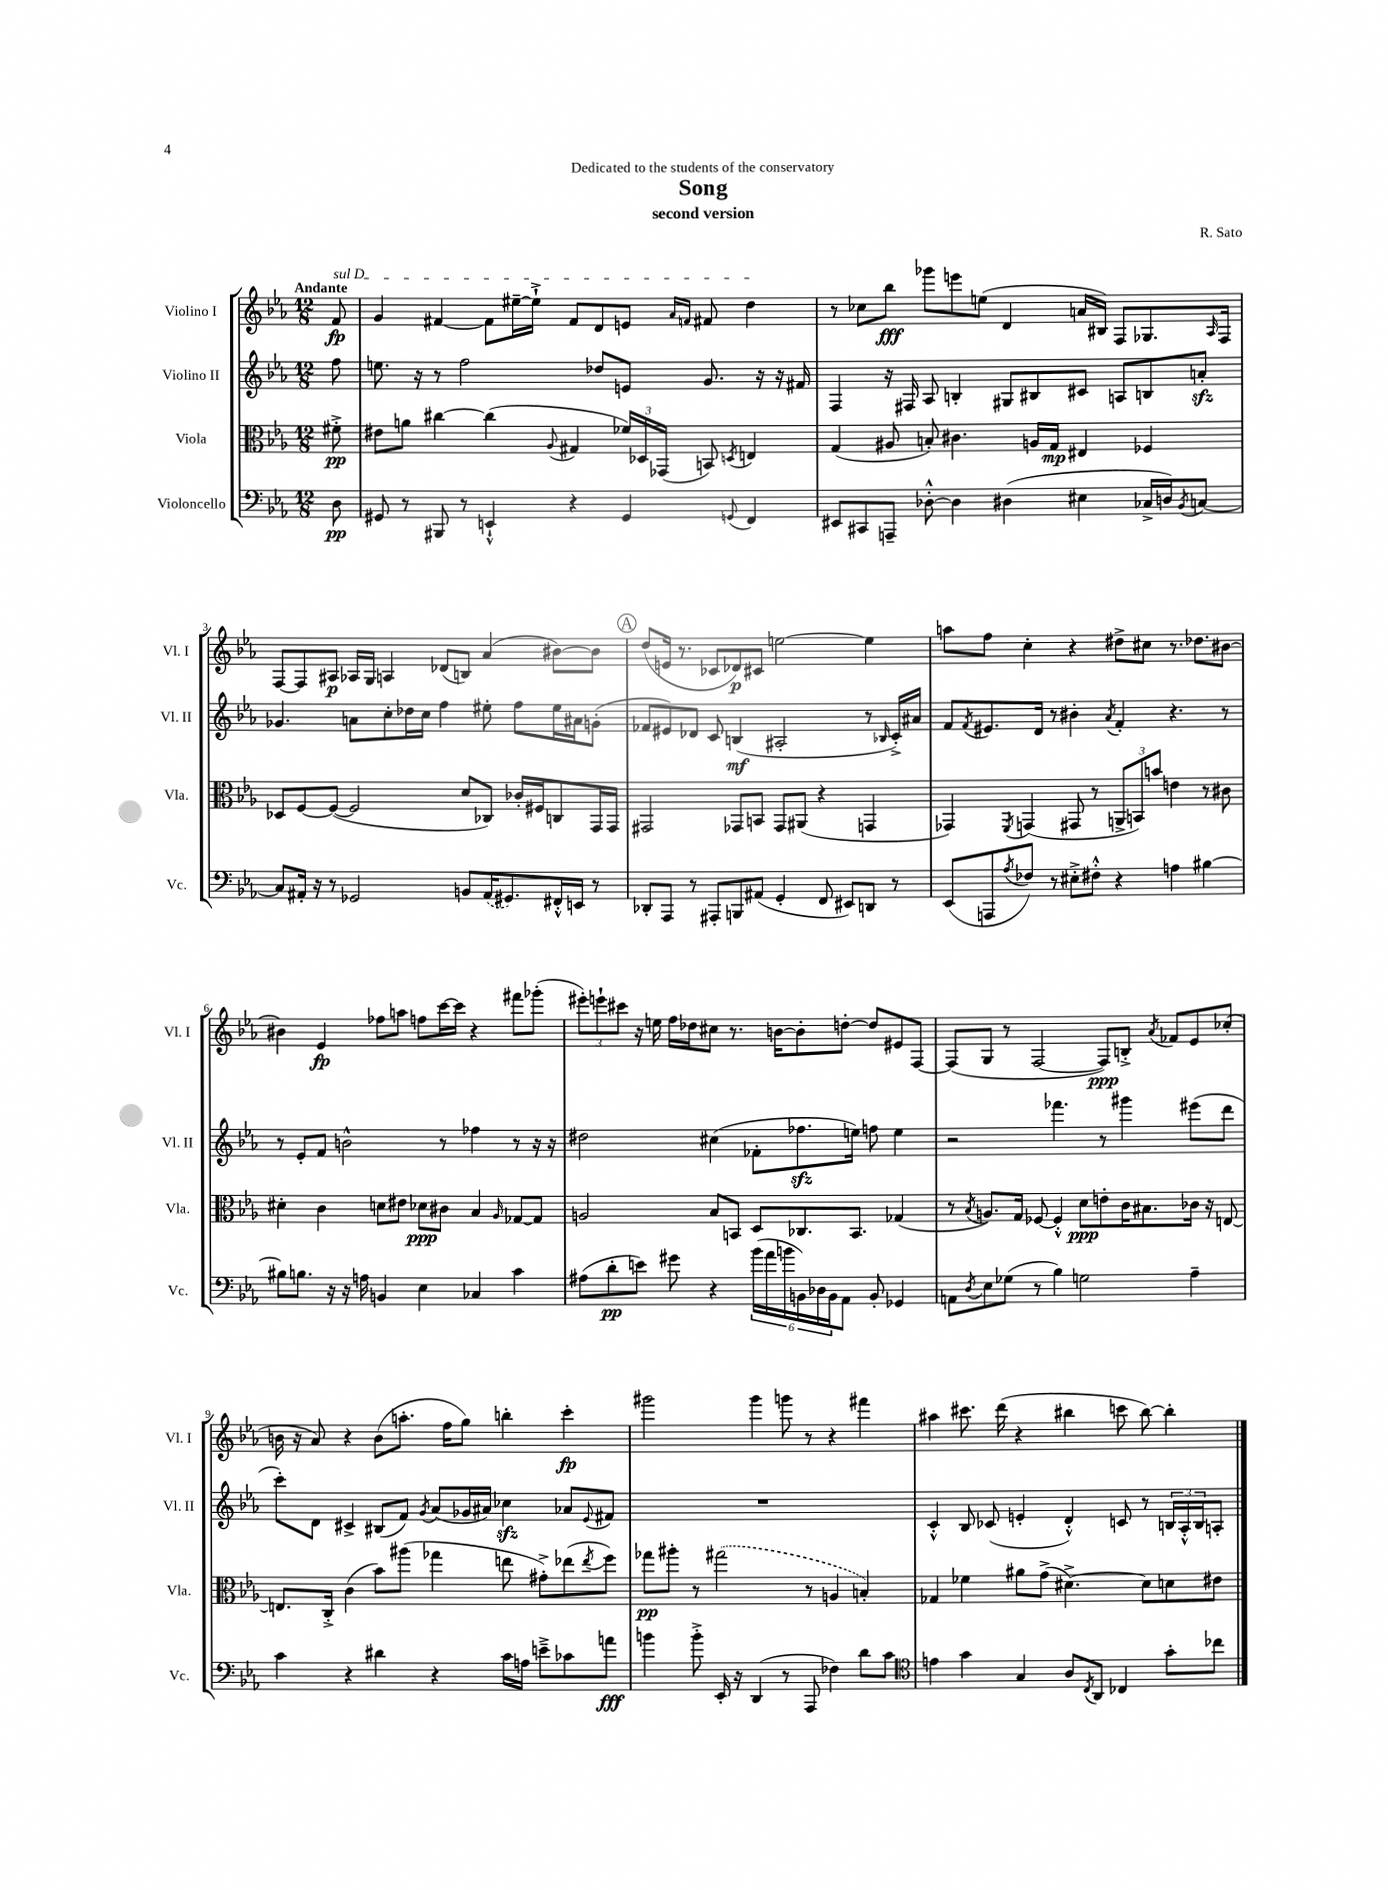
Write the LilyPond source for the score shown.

\header { title = "Song" composer = "R. Sato" subtitle = "second version" dedication = "Dedicated to the students of the conservatory" }
<<
\new StaffGroup <<
\new Staff = "s0" \with { instrumentName = "Violino I" shortInstrumentName = "Vl. I" } {
    \clef treble \key ees \major \numericTimeSignature \time 12/8 \partial 8 \tempo "Andante"
    \once \override TextSpanner.bound-details.left.text = \markup { \italic "sul D" } f'8\fp\startTextSpan |
    g'4 fis'4~ fis'8 eis''16~-- eis''16-!-> fis'8 d'8 e'8 \grace { aes'16 f'16 } fis'8 d''4\stopTextSpan |
    r8 ces''8 bes''8\fff ges'''8 e'''8 e''8( d'4 a'16 bis16) f8 ges8. \grace { aes16 } f16 |
    f8~ f8 ais8\p aes16 g16 a4 des'8( b8) aes'4( bis'8~) bis'8 |
    \mark \markup { \circle "A" } d''8( e'16 r8. ces'8 des'8\p) cis'8 e''2~ e''4 |
    a''8 f''8 c''4-. r4 dis''8-> cis''8 r8. des''8. bis'8~ |
    bis'4 ees'4\fp fes''8 a''8 f''8 c'''16~ c'''16 r4 fis'''8 ges'''8-.( |
    \tuplet 3/2 { eis'''8-.) e'''8-! cis'''8 } r16 e''16 f''16 des''16 cis''8 r8. b'16~ b'8-. d''8~-. d''8 eis'8 f8~ |
    f8( g8 r8 f2~ f8\ppp) b8-.-> \acciaccatura { aes'8 } fes'8 ees'8 ces''8-.( |
    b'16 r16 aes'8) r4 b'8( a''8.-. f''16 g''8) b''4-. c'''4-.\fp |
    gis'''2 gis'''4 g'''8 r8 r4 fis'''4 |
    ais''4 cis'''8. d'''16( r4 bis''4 c'''8 bis''8~) bis''4-. \bar "|." |
}
\new Staff = "s1" \with { instrumentName = "Violino II" shortInstrumentName = "Vl. II" } {
    \clef treble \key ees \major \numericTimeSignature \time 12/8 \partial 8
    f''8 |
    e''8. r16 r8 f''2 des''8 e'8 g'8. r16 r16 fis'16 |
    f4 r16 fis16 aes8 b4-. gis8 bis8 cis'8 a8 b8 a'8-.\sfz |
    ges'4. a'8 c''8-. des''16 c''16 f''4 eis''8-. f''8 eis''16 ais'16 g'8-.( |
    \mark \markup { \circle "A" } fes'8 eis'8) des'8 c'8 b4\mf( ais2-. r8 \grace { bes16 } c'16-.->) ais'16 |
    f'8 \acciaccatura { f'8 } eis'8. d'16 r8 bis'4-. \acciaccatura { aes'8 } f'4-. r4. r8 |
    r8 ees'8-. f'8 b'2-^ r8 fes''4 r8 r16 r16 |
    dis''2 cis''4( fes'8-. fes''8.\sfz e''16) f''8 e''4 |
    r2 fes'''4. r8 gis'''4 eis'''8( d'''8 |
    c'''8-.) d'8 cis'4-> bis8( f'8) \acciaccatura { g'8 } aes'8( ges'16 ais'16) ces''4\sfz aes'8 \appoggiatura { ees'8 } fis'8 |
    R1. |
    c'4-.-^ bes8 ces'8( e'4-. d'4-.-^) c'8 r8 \tuplet 3/2 { b16 aes16-.-^ b16 } a8-. \bar "|." |
}
\new Staff = "s2" \with { instrumentName = "Viola" shortInstrumentName = "Vla." } {
    \clef alto \key ees \major \numericTimeSignature \time 12/8 \partial 8
    fis'8-.->\pp |
    eis'8 a'8 cis''4~ cis''4( \appoggiatura { aes8 } gis4 \tuplet 3/2 { fes'16) des16 ges,16( } b,8) \acciaccatura { d8 } e4 |
    g4( ais8 b8-.) cis'4. a16 g16\mp eis4 fes4 |
    des8 f8~ f8~( f2 d'8 ces8) ces'16-. fis16 c8 g,16 g,16 |
    \mark \markup { \circle "A" } gis,2 ges,8 b,8 ges,8 ais,8( r4 g,4 |
    ges,4) \acciaccatura { f,8 } g,4( gis,8 r8 \tuplet 3/2 { a,8-> b,8) b'8 } e'4 r8 cis'8 |
    dis'4-. c'4 d'8 eis'8 des'8\ppp cis'8 bes4 \grace { aes16 } ges8~ ges8 |
    a2 bes8 b,8 d8 ces8. b,8. ges4( |
    r8 \acciaccatura { bes8 } a8.) g16 fes8~ fes4-.-^ d'8\ppp e'8-. c'16 bis8. ces'16 r16 e8~ |
    e8. c16-.-> c'4( bes'8) ais''8( ges''4 e''8 gis'8-.->) ees''8( \acciaccatura { ees''8 } f''8) |
    ges''8\pp ais''8-. r8 \once \slurDashed gis''2( r8 a4 b4-.) |
    ges4 fes'4 ais'8 g'8->( dis'4.~->) dis'8 d'8 eis'8 \bar "|." |
}
\new Staff = "s3" \with { instrumentName = "Violoncello" shortInstrumentName = "Vc." } {
    \clef bass \key ees \major \numericTimeSignature \time 12/8 \partial 8
    d8\pp |
    gis,8 r8 bis,,8 r8 e,4-!-^ r4 gis,4 \appoggiatura { g,8 } f,4 |
    eis,8 cis,8 a,,8-- des8~-.-^ des4 dis4( eis4 ces16-> d16) \acciaccatura { bes,8 } c8~ |
    c8 ais,16-. r16 r8 ges,2 b,8 \once \slurDashed ais,16( gis,8.) fis,16-.-^ e,16 r8 |
    \mark \markup { \circle "A" } des,8-. aes,,8 r8 ais,,8-. b,,8 ais,8( g,4-. f,8 eis,8) d,8 r8 |
    ees,8( a,,8 \acciaccatura { aes8 } fes8) r8 eis8-.-> fis8-.-^ r4 a4 bis4~ |
    bis8 b8. r16 r16 a16 b,4 ees4 ces4 c'4 |
    ais8( d'8-.\pp e'8) gis'8 r4 \tuplet 6/4 { bes'16( aes'16 b'16 b,16) des16 b,16 } aes,8 b,8-. ges,4 |
    a,8 \acciaccatura { d8 } ees8 ges8( r8 bes4) g2 aes4-- |
    c'4 r4 dis'4 r4 c'16 a16 e'8---> ces'8 a'8\fff |
    b'4 b'8-.-> ees,16-. r16 d,4( r8 aes,,8 fes4) d'8 c'8 |
    \clef tenor e'4 g'4 g4 aes8 \acciaccatura { c8 } aes,8 ces4 g'8-. ces''8 \bar "|." |
}
>>
>>
